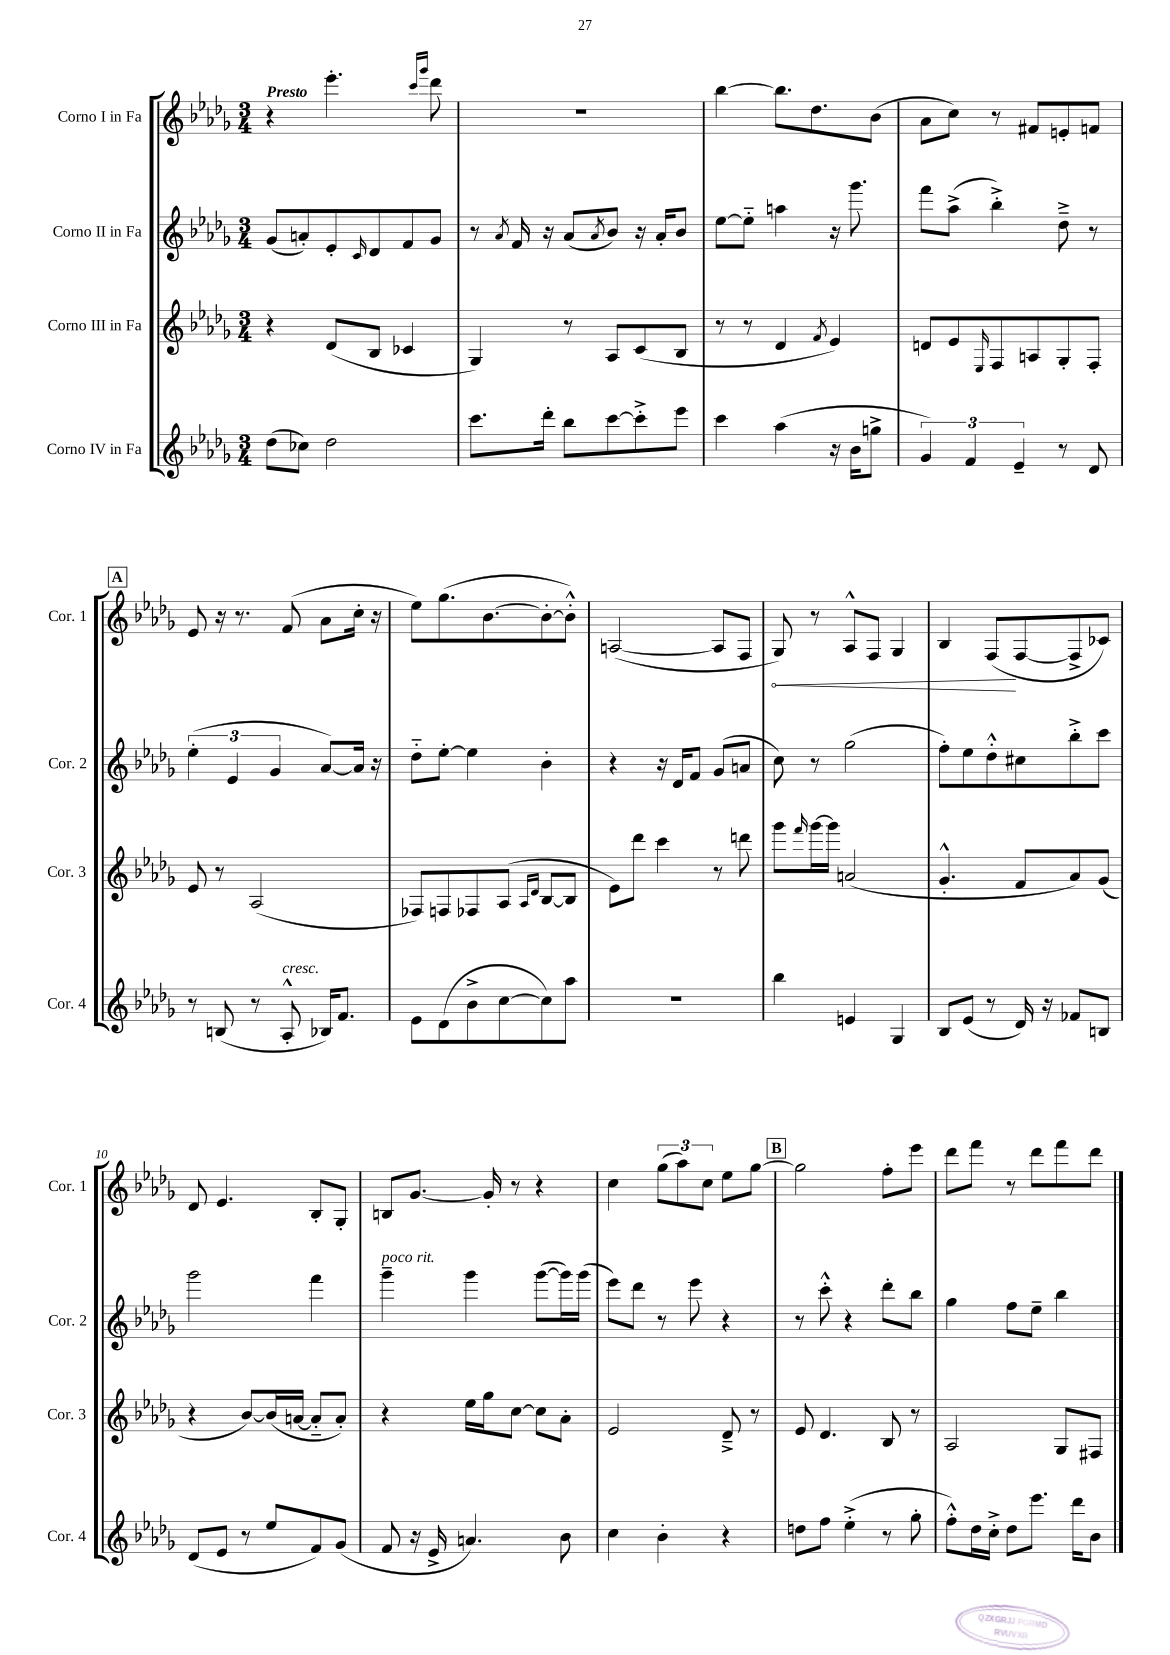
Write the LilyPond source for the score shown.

<<
\new StaffGroup <<
\new Staff = "s0" \with { instrumentName = "Corno I in Fa" shortInstrumentName = "Cor. 1" } {
    \clef treble \key des \major \numericTimeSignature \time 3/4 \tempo "Presto"
    r4 ees'''4.-. \grace { c'''16 ges'''16 } des'''8 |
    R2. |
    bes''4~ bes''8. des''8. bes'8( |
    aes'8 c''8) r8 fis'8 e'8-. f'8 |
    \mark \markup { \box "A" } ees'8 r16 r8. f'8( aes'8 c''16-. r16 |
    ees''8) ges''8.( bes'8.~ bes'8~-. bes'8-.-^) |
    a2~( a8 f8 |
    \once \override Hairpin.circled-tip = ##t ges8\<) r8 aes8-^ f8 ges4 |
    bes4 f8\!( f8~ f8-> ces'8) |
    des'8 ees'4. bes8-. ges8-. |
    b8 ges'8.~ ges'16-. r8 r4 |
    c''4 \tuplet 3/2 { ges''8( aes''8) c''8 } ees''8 ges''8~ |
    \mark \markup { \box "B" } ges''2 f''8-. ees'''8 |
    des'''8 f'''8 r8 des'''8 f'''8 des'''8 \bar "|." |
}
\new Staff = "s1" \with { instrumentName = "Corno II in Fa" shortInstrumentName = "Cor. 2" } {
    \clef treble \key des \major \numericTimeSignature \time 3/4
    ges'8( a'8-.) ees'8-. \grace { c'16 } des'8 f'8 ges'8 |
    r8 \acciaccatura { aes'8 } f'16 r16 aes'8( \acciaccatura { aes'8 } bes'8) r16 aes'16-. bes'8 |
    ees''8~ ees''8-_ a''4 r16 ges'''8. |
    f'''8 aes''8->( bes''4-.->) des''8---> r8 |
    \mark \markup { \box "A" } \tuplet 3/2 { ees''4-.( ees'4 ges'4 } aes'8~) aes'16 r16 |
    des''8-_ ees''8~-. ees''4 bes'4-. |
    r4 r16 des'16 f'8 ges'8( a'8 |
    c''8) r8 ges''2( |
    f''8-.) ees''8 des''8-.-^ cis''8 bes''8-.-> c'''8 |
    ges'''2 f'''4 |
    ges'''4--^\markup { \italic "poco rit." } ges'''4 ges'''8~( ges'''16) ges'''16( |
    ees'''8) des'''8 r8 ees'''8 r4 |
    \mark \markup { \box "B" } r8 c'''8-.-^ r4 des'''8-. bes''8 |
    ges''4 f''8 ees''8-- bes''4 \bar "|." |
}
\new Staff = "s2" \with { instrumentName = "Corno III in Fa" shortInstrumentName = "Cor. 3" } {
    \clef treble \key des \major \numericTimeSignature \time 3/4
    r4 des'8( bes8 ces'4 |
    ges4) r8 aes8 c'8( bes8 |
    r8 r8 des'4 \acciaccatura { f'8 } ees'4) |
    d'8 ees'8 \grace { ees16 } f8 a8 ges8-. f8-. |
    \mark \markup { \box "A" } ees'8 r8 aes2( |
    fes8) f8 fes8 aes8( \grace { aes16 des'16 } bes8~ bes8 |
    ees'8) des'''8 c'''4 r8 d'''8 |
    ges'''8 \grace { f'''16 } ges'''16~ ges'''16 a'2( |
    ges'4.-.-^ f'8 aes'8) ges'8( |
    r4 bes'8~) bes'16( a'16~ a'8-_ a'8-.) |
    r4 ees''16 ges''16 c''8~ c''8 aes'8-. |
    ees'2 des'8---> r8 |
    \mark \markup { \box "B" } ees'8 des'4. bes8 r8 |
    aes2 ges8 fis8 \bar "|." |
}
\new Staff = "s3" \with { instrumentName = "Corno IV in Fa" shortInstrumentName = "Cor. 4" } {
    \clef treble \key des \major \numericTimeSignature \time 3/4
    des''8( ces''8) des''2 |
    c'''8. des'''16-. bes''8 c'''8~ c'''8-.-> ees'''8 |
    c'''4 aes''4( r16 bes'16 g''8-> |
    \tuplet 3/2 { ges'4) f'4 ees'4-- } r8 des'8 |
    \mark \markup { \box "A" } r8 b8( r8 aes8-.-^^\markup { \italic "cresc." } bes16) f'8. |
    ees'8 des'8( bes'8-> c''8~ c''8) aes''8 |
    R2. |
    bes''4 e'4 ges4 |
    bes8 ees'8( r8 des'16) r16 fes'8 b8 |
    des'8( ees'8 r8 ees''8 f'8) ges'8( |
    f'8 r16 ees'16-> a'4.) bes'8 |
    c''4 bes'4-. r4 |
    \mark \markup { \box "B" } d''8 f''8 ees''4-.->( r8 ges''8-. |
    f''8-.-^) des''16 c''16-.-> des''8 ees'''8. des'''16 bes'8 \bar "|." |
}
>>
>>
